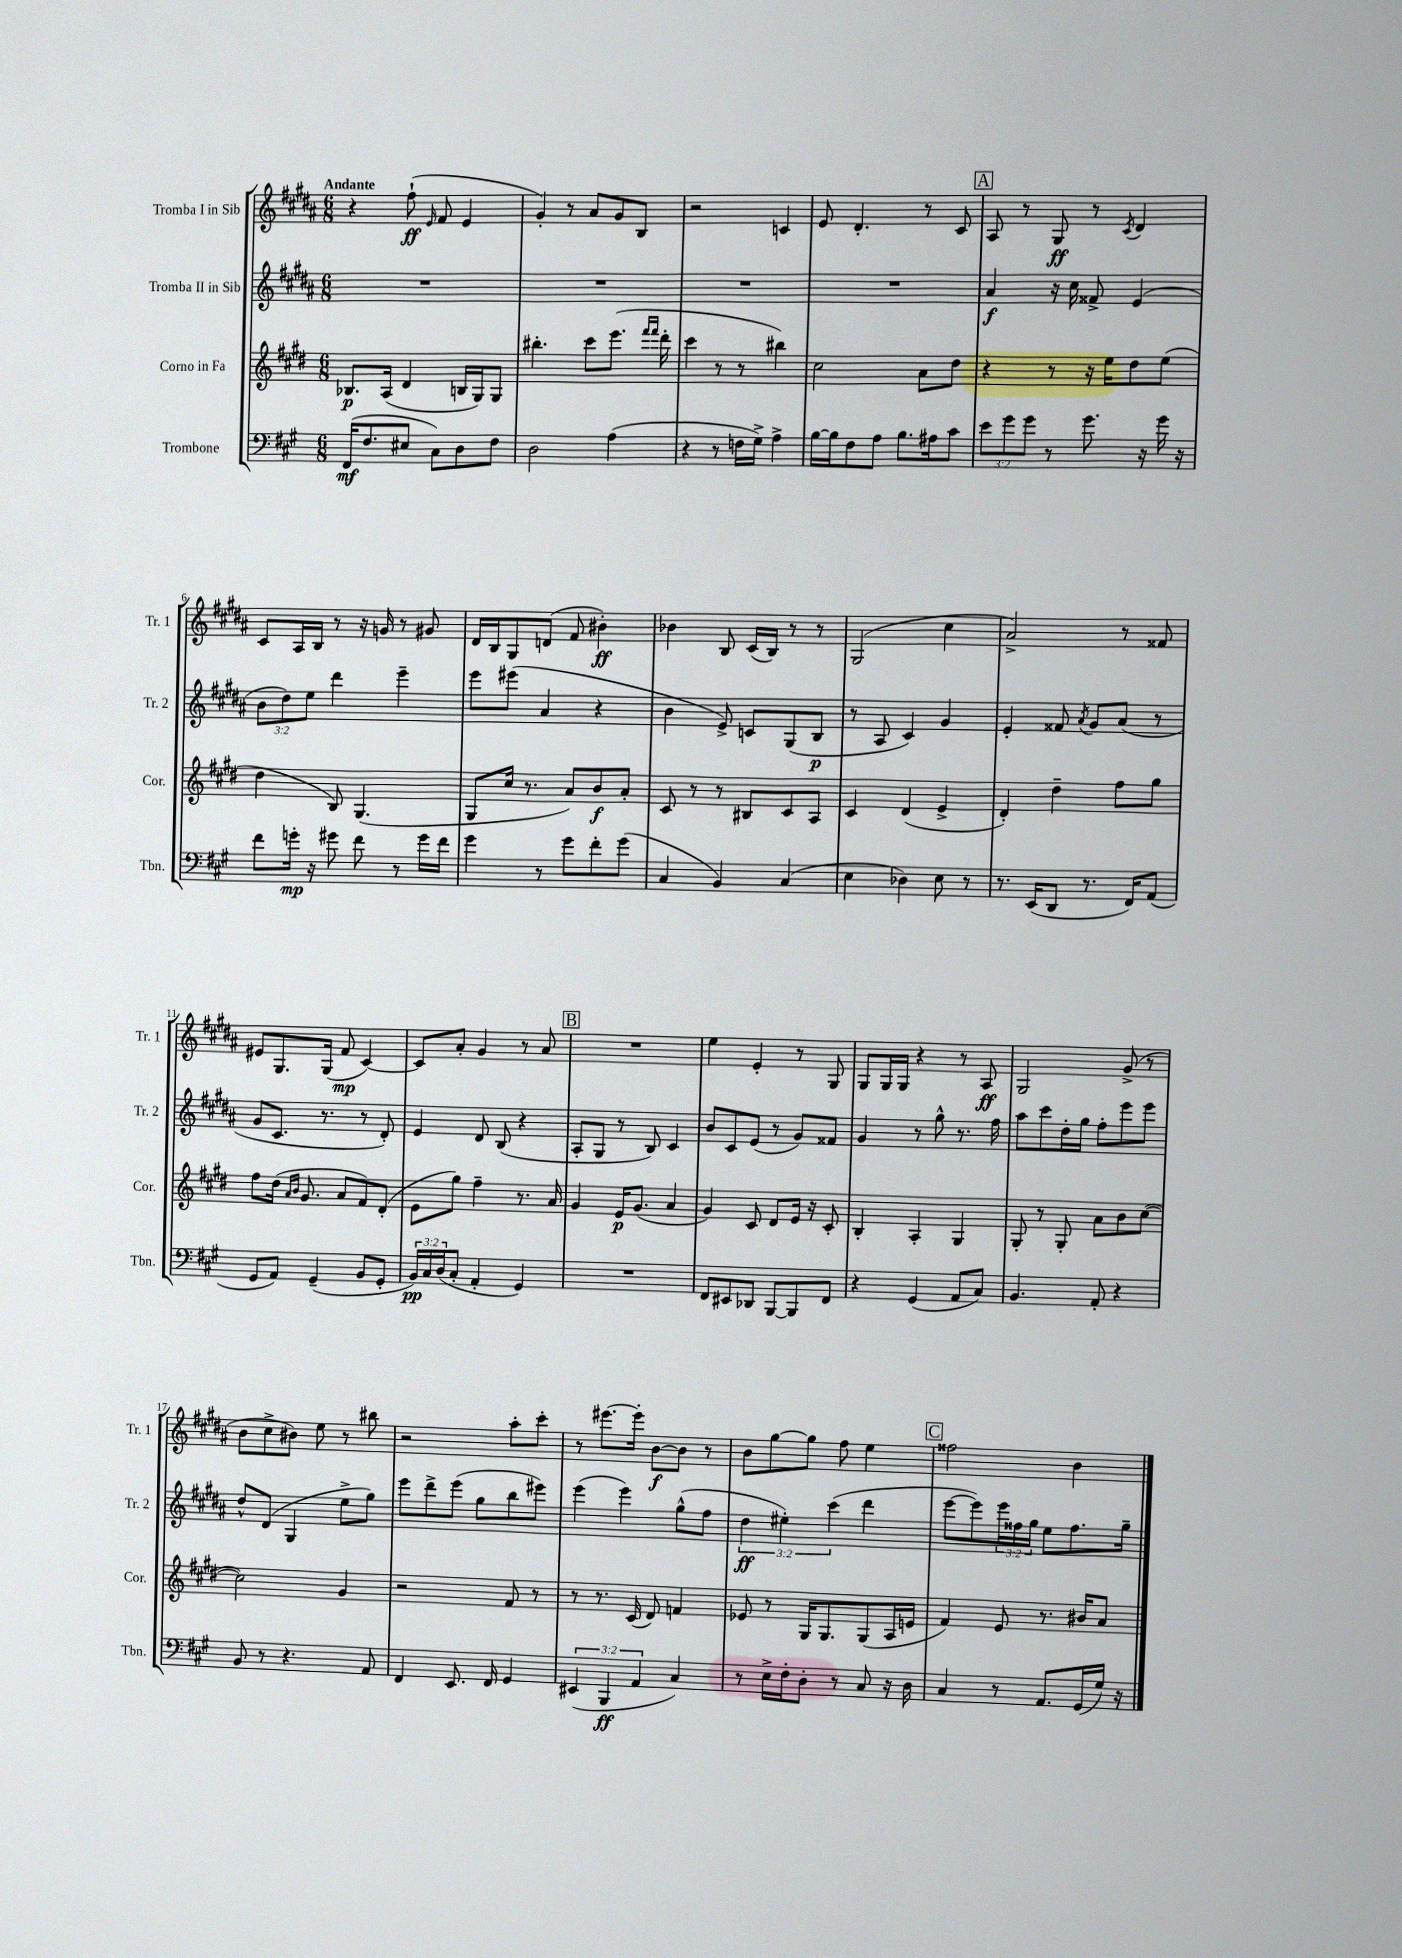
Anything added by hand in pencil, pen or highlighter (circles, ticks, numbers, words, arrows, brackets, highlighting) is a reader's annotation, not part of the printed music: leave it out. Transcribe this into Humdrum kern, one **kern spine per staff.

**kern	**dynam	**kern	**dynam	**kern	**dynam	**kern	**dynam
*part4	*part4	*part3	*part3	*part2	*part2	*part1	*part1
*staff4	*staff4	*staff3	*staff3	*staff2	*staff2	*staff1	*staff1
*I"Trombone	*	*I"Corno in Fa	*	*I"Tromba II in Sib	*	*I"Tromba I in Sib	*
*I'Tbn.	*	*I'Cor.	*	*I'Tr. 2	*	*I'Tr. 1	*
*clefF4	*	*clefG2	*	*clefG2	*	*clefG2	*
*k[f#c#g#]	*	*k[f#c#g#d#]	*	*k[f#c#g#d#a#]	*	*k[f#c#g#d#a#]	*
*M6/8	*	*M6/8	*	*M6/8	*	*M6/8	*
=1	=1	=1	=1	=1	=1	=1	=1
!	!	!	!	!	!	!LO:TX:a:B:t=Andante	!
(16FF#/KL	mf	8.B-X/L	p	2.r	.	4r	.
8.F#/	.	.	.	.	.	.	.
.	.	(16A/Jk	.	.	.	.	.
8E#X/J	.	4d#/	.	.	.	(8ff#`\	ff
.	.	.	.	.	.	16qqe/	.
8C#\L)	.	.	.	.	.	8f#/	.
8D\	.	16Bn/LL	.	.	.	4e/	.
.	.	16G#/J)	.	.	.	.	.
8F#\J	.	8G#/J	.	.	.	.	.
=2	=2	=2	=2	=2	=2	=2	=2
2D\	.	4.bb#X'\	.	2.r	.	4g#'/)	.
.	.	.	.	.	.	8r	.
.	.	8ccc#\L	.	.	.	8a#/L	.
(4A\	.	(8.eee\J	.	.	.	8g#/	.
.	.	.	.	.	.	8B/J	.
.	.	16qqfff#/LL	.	.	.	.	.
.	.	16qqfff#/JJ	.	.	.	.	.
.	.	16ddd#'\	.	.	.	.	.
=3	=3	=3	=3	=3	=3	=3	=3
4r	.	4ccc#\	.	2.r	.	2r	.
8r	.	8r	.	.	.	.	.
16Fn\LL	.	8r	.	.	.	.	.
16G#^\JJ)	.	.	.	.	.	.	.
4A^\	.	4bb#X\)	.	.	.	4cn/	.
=4	=4	=4	=4	=4	=4	=4	=4
[16B\LL	.	2cc#\	.	2.r	.	8e/	.
16B\J]	.	.	.	.	.	.	.
8F#\	.	.	.	.	.	4.d#'/	.
8A\J	.	.	.	.	.	.	.
8.B\L	.	.	.	.	.	.	.
.	.	8a\L	.	.	.	8r	.
16A#X\k	.	.	.	.	.	.	.
8c#\J	.	8dd#\J	.	.	.	8c#/	.
!!LO:REH:place=s1:t=A
=5	=5	=5	=5	=5	=5	=5	=5
12e\L	.	4r	.	4a#/	f	8A#/	.
12g#\	.	.	.	.	.	.	.
.	.	.	.	.	.	8r	.
12g#\J	.	.	.	.	.	.	.
8r	.	8r	.	16r	.	8G#/	ff
.	.	.	.	16cc#\	.	.	.
8.g#\	.	16r	.	8f##X^/	.	8r	.
.	.	16ee\KL	.	.	.	.	.
.	.	.	.	.	.	8qc#/	.
.	.	8dd#\	.	(4e/	.	4d#/	.
16r	.	.	.	.	.	.	.
16g#\	.	(8ee\J	.	.	.	.	.
16r	.	.	.	.	.	.	.
!!LO:LB:g=z
=6	=6	=6	=6	=6	=6	=6	=6
8f#\L	.	4dd#\	.	12b\L	.	8c#/L	.
.	.	.	.	12dd#\)	.	.	.
16gn'\Jk	mp	.	.	.	.	16A#/L	.
.	.	.	.	12ee\J	.	.	.
16r	.	.	.	.	.	16B/JJ	.
8g#X\	.	8B/)	.	4ddd#\	.	8r	.
8f#\	.	(4.G#/	.	.	.	16r	.
.	.	.	.	.	.	16gn/	.
8r	.	.	.	4eee~\	.	8r	.
16g#\LL	.	.	.	.	.	8g#X/	.
16f#\JJ	.	.	.	.	.	.	.
=7	=7	=7	=7	=7	=7	=7	=7
4g#\	.	8G#/L	.	8eee\L	.	16d#/LL	.
.	.	.	.	.	.	16B/J	.
.	.	16cc#/Jk	.	(8eee#X\J	.	8G#/	.
.	.	8.r	.	.	.	.	.
8r	.	.	.	4a#/	.	(8dn/J	.
8g#\L	.	8a/L)	.	.	.	8f#/	.
8f#'\	.	8b/	f	4r	.	4b#X'\)	ff
(8g#\J	.	8a'/J	.	.	.	.	.
=8	=8	=8	=8	=8	=8	=8	=8
4C#/	.	8c#/	.	4b\	.	4b-X\	.
.	.	8r	.	.	.	.	.
4BB/)	.	8r	.	8e^/)	.	8B/	.
.	.	8B#X/L	.	8cn/L	.	(16c#/LL	.
.	.	.	.	.	.	16B/JJ)	.
(4C#/	.	8c#/	.	(8G#/	.	8r	.
.	.	8A/J	.	8B/J	p	8r	.
=9	=9	=9	=9	=9	=9	=9	=9
4E\	.	4c#/	.	8r	.	(2G#/	.
.	.	.	.	8A#/	.	.	.
4D-X\)	.	(4d#/	.	4c#/)	.	.	.
8E\	.	4e^/	.	4g#/	.	4cc#\	.
8r	.	.	.	.	.	.	.
=10	=10	=10	=10	=10	=10	=10	=10
8.r	.	4d#'/)	.	4e'/	.	2a#^/)	.
(16EE/KL	.	.	.	.	.	.	.
8DD/J	.	4dd#~\	.	8f##X/	.	.	.
.	.	.	.	8qa#/	.	.	.
8.r	.	.	.	8g#/L	.	.	.
.	.	8ff#\L	.	(8a#/J	.	8r	.
16FF#/KL)	.	.	.	.	.	.	.
(8AA/J	.	8gg#\J	.	8r	.	8f##X/	.
!!LO:LB:g=z
=11	=11	=11	=11	=11	=11	=11	=11
8GG#/L	.	8ff#\L	.	8g#/L	.	8e#X/L	.
8AA/J)	.	(16dd#\Jk	.	8.c#/J	.	8.G#/	.
.	.	16qqa/LL	.	.	.	.	.
.	.	16qqb/JJ	.	.	.	.	.
.	.	8.g#/	.	.	.	.	.
(4GG#~/	.	.	.	.	.	.	.
.	.	.	.	8.r	.	(16G#/Jk	.
.	.	8a/L	.	.	.	8f#/	mp
8BB/L	.	8f#/)	.	8r	.	[4c#/)	.
8GG#'/J	.	(8d#'/J	.	8d#'/)	.	.	.
=12	=12	=12	=12	=12	=12	=12	=12
24BB/LL)	pp	8e\L	.	4e/	.	8c#/L]	.
24C#/	.	.	.	.	.	.	.
(24D/J	.	.	.	.	.	.	.
8C#'/J	.	8gg#\J)	.	.	.	8a#'/J	.
4AA'/	.	4ff#~\	.	8d#/	.	4g#/	.
.	.	.	.	(8B/	.	.	.
4GG#/)	.	8.r	.	4r	.	8r	.
.	.	.	.	.	.	8a#/	.
.	.	16a/	.	.	.	.	.
!!LO:REH:place=s1:t=B
=13	=13	=13	=13	=13	=13	=13	=13
2.r	.	4g#/	.	8A#'/L	.	2.r	.
.	.	.	.	8G#/J	.	.	.
.	.	16e/KL	p	8r	.	.	.
.	.	(8.g#/J	.	.	.	.	.
.	.	.	.	8B/)	.	.	.
.	.	4a/	.	4c#/	.	.	.
=14	=14	=14	=14	=14	=14	=14	=14
8FF#/L	.	4g#/)	.	8b/L	.	4ee\	.
8EE#X/	.	.	.	8c#/	.	.	.
8DD-X/J	.	8c#/	.	(8e/J	.	4e'/	.
[8BBB/L	.	8d#/L	.	8r	.	.	.
8BBB/]	.	16e/Jk	.	8g#/L)	.	8r	.
.	.	16r	.	.	.	.	.
8FF#/J	.	8c#'/	.	8f##X/J	.	8G#/	.
=15	=15	=15	=15	=15	=15	=15	=15
4r	.	4B'/	.	4g#/	.	8G#/L	.
.	.	.	.	.	.	16G#/L	.
.	.	.	.	.	.	16G#/JJ	.
(4GG#/	.	4A'/	.	8r	.	4r	.
.	.	.	.	8gg#^^\	.	.	.
8AA/L	.	4G#/	.	8.r	.	8r	.
8C#/J)	.	.	.	.	.	8A#/	ff
.	.	.	.	16ff#\	.	.	.
=16	=16	=16	=16	=16	=16	=16	=16
4.BB/	.	8G#'/	.	8aa#\L	.	2G#/	.
.	.	8r	.	8ccc#\	.	.	.
.	.	8G#'/	.	16dd#'\L	.	.	.
.	.	.	.	16gg#\JJ	.	.	.
8AA'/	.	8a\L	.	8ff#'\L	.	.	.
4r	.	8b\	.	8eee\	.	(8g#^/	.
.	.	([8cc#\J	.	8eee\J	.	8r	.
!!LO:LB:g=z
=17	=17	=17	=17	=17	=17	=17	=17
8BB/	.	2cc#\])	.	8dd#^^/L	.	8b\L	.
8r	.	.	.	(8d#/J	.	8cc#^\	.
4.r	.	.	.	4G#/	.	8b#X\J)	.
.	.	.	.	.	.	8ee\	.
.	.	4g#/	.	8ee^\L	.	8r	.
8AA/	.	.	.	8gg#\J)	.	8bb#X\	.
=18	=18	=18	=18	=18	=18	=18	=18
4FF#/	.	2r	.	8eee\L	.	2r	.
.	.	.	.	8ddd#^\	.	.	.
8.EE/	.	.	.	(8eee\J	.	.	.
.	.	.	.	8gg#\L	.	.	.
16FF#/	.	.	.	.	.	.	.
4GG#/	.	8f#/	.	8bb\	.	8aa#'\L	.
.	.	8r	.	8eee#X\J)	.	8ccc#'\J	.
=19	=19	=19	=19	=19	=19	=19	=19
(6EE#X/	.	8r	.	(4eee\	.	8r	.
.	.	8.r	.	.	.	[8.eee#X\L	.
6BBB/	ff	.	.	.	.	.	.
.	.	.	.	4eee\)	.	.	.
.	.	(16c#/	.	.	.	16eee#'\Jk]	.
6AA/	.	.	.	.	.	.	.
.	.	8d#/)	.	.	.	[8b\L	f
4C#/)	.	4fn/	.	(8gg#^^\L	.	8b\J]	.
.	.	.	.	8ff#\J	.	8r	.
=20	=20	=20	=20	=20	=20	=20	=20
8r	.	8e-X/	.	6dd#\	ff	8b\L	.
16E^\LL	.	8r	.	.	.	[8gg#\	.
.	.	.	.	6ee#X'\)	.	.	.
16F#'\J	.	.	.	.	.	.	.
8D'\J	.	16G#/KL	.	.	.	8gg#\J]	.
.	.	8.G#/	.	.	.	.	.
.	.	.	.	(6ccc#\	.	.	.
8r	.	.	.	.	.	8ff#\	.
8C#/	.	(8G#/	.	4ddd#\	.	4ee\	.
16r	.	16A/L	.	.	.	.	.
16D\	.	16en/JJ	.	.	.	.	.
!!LO:REH:place=s1:t=C
=21	=21	=21	=21	=21	=21	=21	=21
4C#/	.	4f#/)	.	[8eee\L	.	2ff##X\	.
.	.	.	.	8eee\])	.	.	.
8r	.	8e/	.	24eee\L	.	.	.
.	.	.	.	24ff##X\	.	.	.
.	.	.	.	24gg#\JJ	.	.	.
8.AA/L	.	8.r	.	8ee\L	.	.	.
.	.	.	.	8.ff##\	.	4b\	.
(16GG#/L	.	16b#X/KL	.	.	.	.	.
16G#/JJ)	.	8a/J	.	.	.	.	.
16r	.	.	.	16gg#~\Jk	.	.	.
==	==	==	==	==	==	==	==
*-	*-	*-	*-	*-	*-	*-	*-
